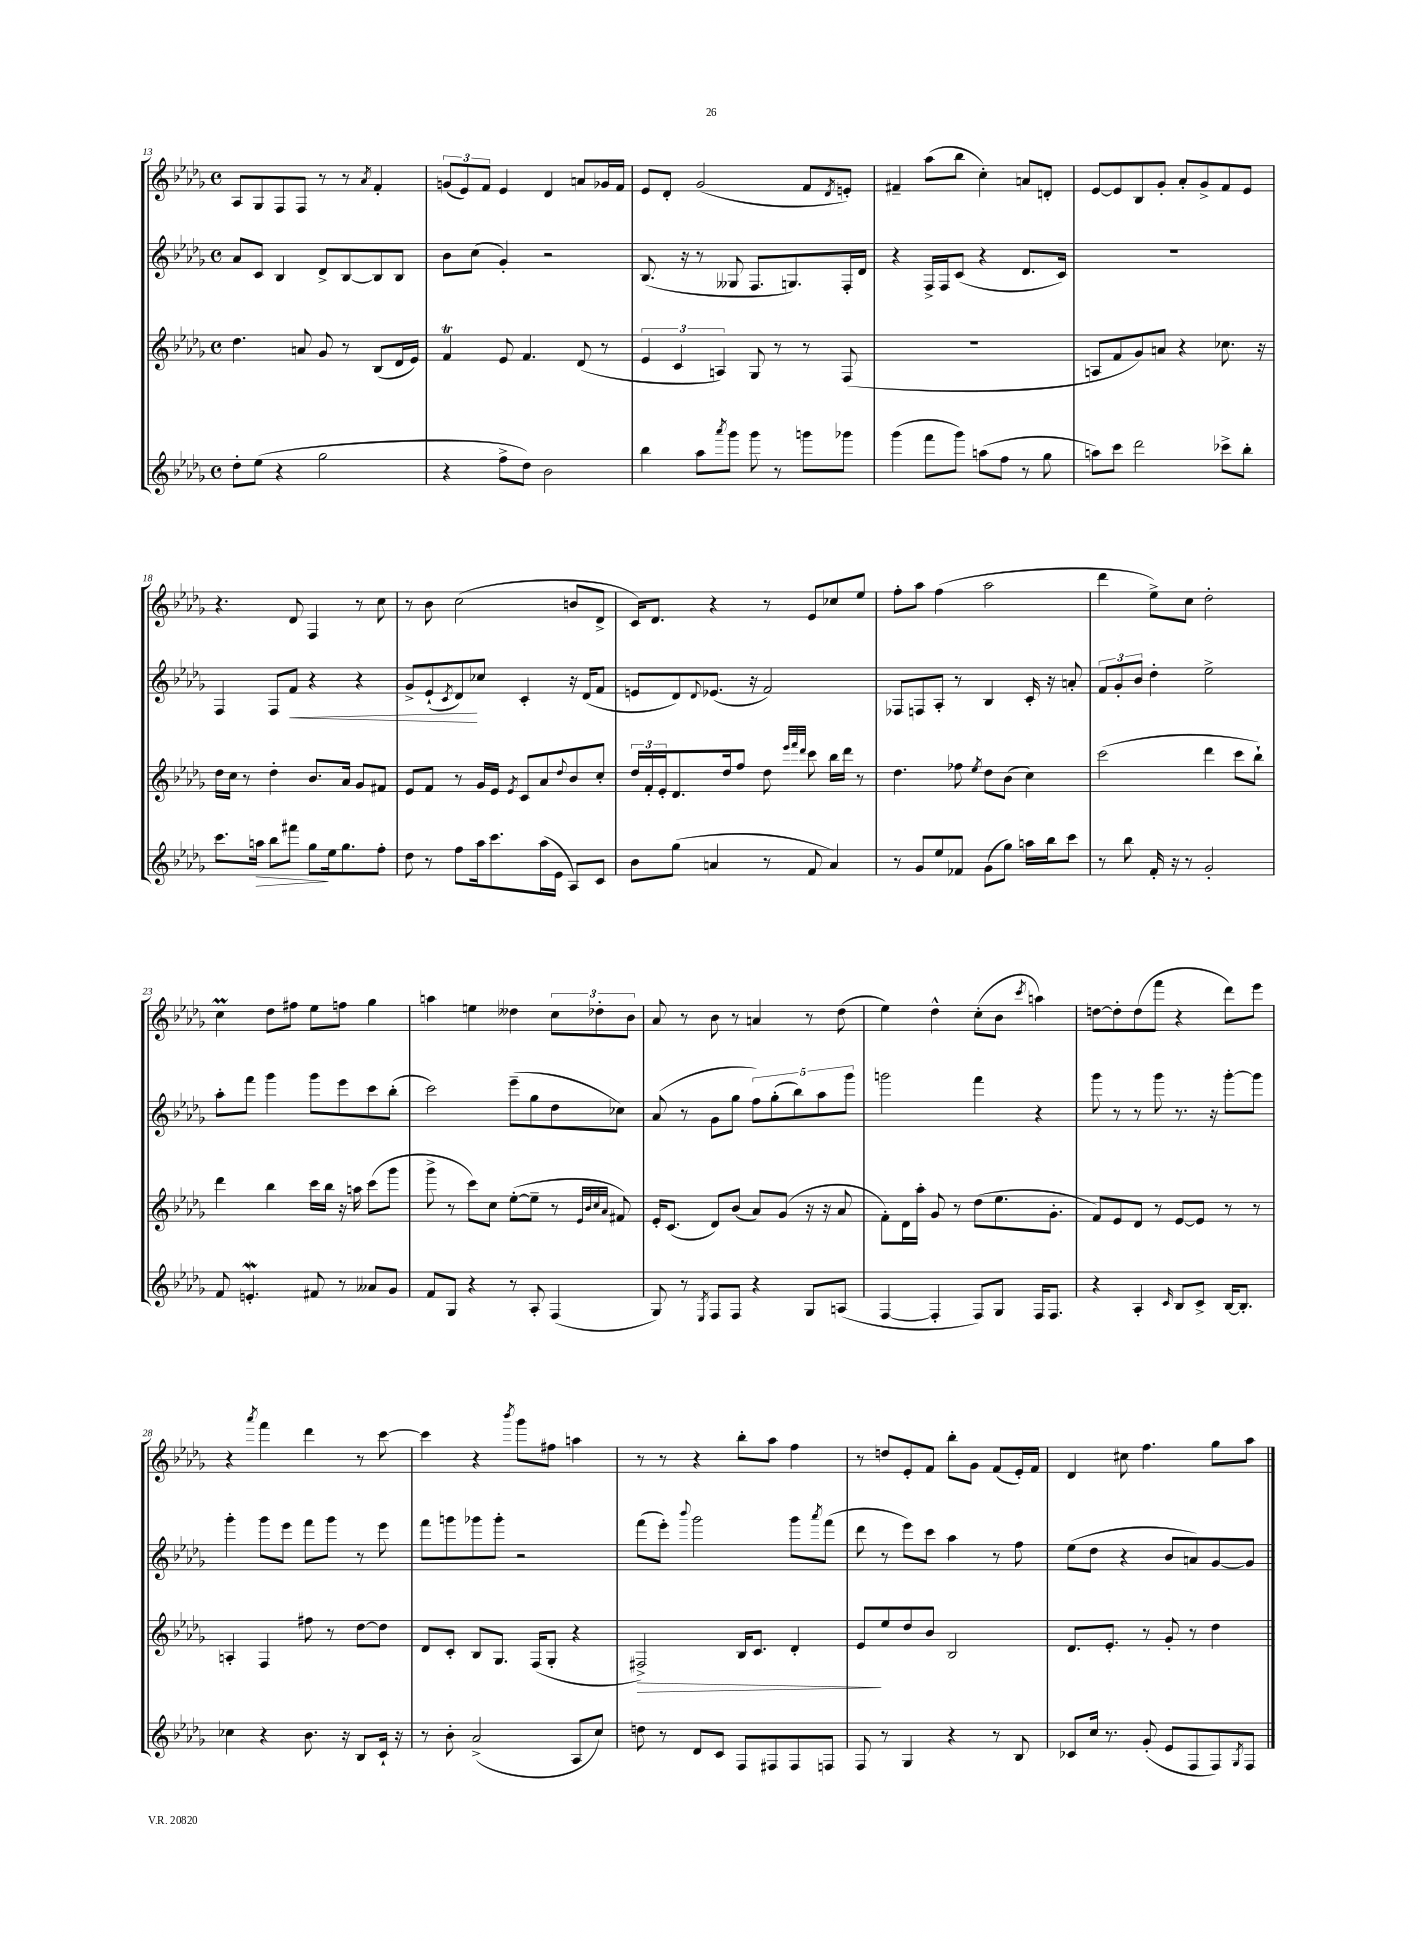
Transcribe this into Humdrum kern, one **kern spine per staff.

**kern	**dynam	**kern	**dynam	**kern	**dynam	**kern
*part4	*part4	*part3	*part3	*part2	*part2	*part1
*staff4	*staff4	*staff3	*staff3	*staff2	*staff2	*staff1
*clefG2	*	*clefG2	*	*clefG2	*	*clefG2
*k[b-e-a-d-g-]	*	*k[b-e-a-d-g-]	*	*k[b-e-a-d-g-]	*	*k[b-e-a-d-g-]
*M4/4	*	*M4/4	*	*M4/4	*	*M4/4
*met(c)	*	*met(c)	*	*met(c)	*	*met(c)
=13	=13	=13	=13	=13	=13	=13
8dd-'\L	.	4.dd-\	.	8a-/L	.	8A-/L
(8ee-\J	.	.	.	8c/J	.	8G-/
4r	.	.	.	4B-/	.	8F/
.	.	8an/	.	.	.	8F/J
2gg-\	.	8g-/	.	8d-^/L	.	8r
.	.	8r	.	[8B-/	.	8r
.	.	.	.	.	.	8qa-/
.	.	(8B-/L	.	8B-/]	.	4f'/
.	.	16d-/L	.	8B-/J	.	.
.	.	16e-/JJ)	.	.	.	.
=14	=14	=14	=14	=14	=14	=14
4r	.	4ft/	.	8b-\L	.	(12gn/L
.	.	.	.	.	.	12e-/)
.	.	.	.	(8cc\J	.	.
.	.	.	.	.	.	12f/J
8ff^\L	.	8e-/	.	4g-'/)	.	4e-/
8dd-\J)	.	4.f/	.	.	.	.
2b-\	.	.	.	2r	.	4d-/
.	.	(8d-/	.	.	.	8an/L
.	.	8r	.	.	.	16g-X/L
.	.	.	.	.	.	16f/JJ
=15	=15	=15	=15	=15	=15	=15
4bb-\	.	6e-/	.	(8.B-/	.	8e-/L
.	.	.	.	.	.	8d-'/J
.	.	6c/	.	.	.	.
.	.	.	.	16r	.	.
8aa-\L	.	.	.	8r	.	(2g-/
.	.	6An/)	.	.	.	.
8qaaa-/	.	.	.	.	.	.
8ggg-\J	.	.	.	8G--X/	.	.
8ggg-\	.	8G-/	.	8.F/L	.	.
8r	.	8r	.	.	.	.
.	.	.	.	8.Gn/)	.	.
8gggn\L	.	8r	.	.	.	8f/L
.	.	.	.	.	.	8qd-/
8ggg-X\J	.	(8F/	.	16F'/L	.	8en'/J)
.	.	.	.	16d-/JJ	.	.
=16	=16	=16	=16	=16	=16	=16
(4ggg-\	.	1r	.	4r	.	4f#X~/
8fff\L	.	.	.	16F^/LL	.	(8aa-\L
.	.	.	.	16F/J	.	.
8ggg-\J)	.	.	.	(8c/J	.	8bb-\J
(8aan\L	.	.	.	4r	.	4cc'\)
8ff\J	.	.	.	.	.	.
8r	.	.	.	8.d-/L	.	8an/L
8gg-\	.	.	.	.	.	8dn'/J
.	.	.	.	16c/Jk)	.	.
=17	=17	=17	=17	=17	=17	=17
8aan\L)	.	8An/L	.	1r	.	[8e-/L
8ccc\J	.	8f/	.	.	.	8e-/]
2ddd-\	.	8g-/)	.	.	.	8B-/
.	.	8an/J	.	.	.	8g-'/J
.	.	4r	.	.	.	8a-'/L
.	.	.	.	.	.	8g-^/
8ccc-X^\L	.	8.cc-X\	.	.	.	8f/
8bb-'\J	.	.	.	.	.	8e-/J
.	.	16r	.	.	.	.
!!LO:LB:g=z
=18	=18	=18	=18	=18	=18	=18
8.ccc\L	.	16dd-\LL	.	4F/	.	4.r
.	.	16cc\JJ	.	.	.	.
.	.	8r	.	.	.	.
!	!LO:HP:b	!	!	!	!	!
16aan\Jk	>	.	.	.	.	.
8bb-\L	.	4dd-'\	.	8F/L	.	.
!	!	!	!	!	!LO:HP:b	!
8fff#X\J	.	.	.	8f/J	<	8d-/
8gg-\L	.	8.b-/L	.	4r	.	4F/
16ee-\k	]	.	.	.	.	.
8.gg-\	.	16a-/Jk	.	.	.	.
.	.	8g-/L	.	4r	.	8r
8ff'\J	.	8f#X/J	.	.	.	8cc\
=19	=19	=19	=19	=19	=19	=19
8dd-\	.	8e-/L	.	8g-^/L	.	8r
8r	.	8f/J	.	(8e-`/	.	8b-\
.	.	.	.	8qc/	.	.
8ff\L	.	8r	.	8d-/)	.	(2cc\
16aa-\k	.	16g-/LL	.	8cc-X/J	[	.
8.ccc\	.	16e-/JJ	.	.	.	.
.	.	8qe-/	.	.	.	.
.	.	8c/L	.	4c'/	.	.
(16aa-\L	.	8a-/	.	.	.	.
16e-\JJ	.	.	.	.	.	.
.	.	8qqdd-/	.	.	.	.
8A-/L)	.	8b-/	.	16r	.	8bn/L
.	.	.	.	(16d-/KL	.	.
8c/J	.	8cc'/J	.	8f/J	.	8d-^/J
=20	=20	=20	=20	=20	=20	=20
8b-\L	.	24dd-/LL	.	8en/L	.	16c/KL)
.	.	24f'/	.	.	.	.
.	.	.	.	.	.	8.d-/J
.	.	24e-'/J	.	.	.	.
(8gg-\J	.	8.d-/	.	8d-/)	.	.
.	.	.	.	8qqd-/	.	.
4an/	.	.	.	(8.e-X/J	.	4r
.	.	16dd-/k	.	.	.	.
.	.	8ff/J	.	.	.	.
.	.	.	.	16r	.	.
8r	.	8dd-\	.	2f/)	.	8r
.	.	32qqeee-/LLL	.	.	.	.
.	.	32qqfff/	.	.	.	.
.	.	32qqddd-/JJJ	.	.	.	.
8f/	.	8ccc\	.	.	.	8e-/L
4a/)	.	16bb-\LL	.	.	.	8cc-X/
.	.	16ddd-\JJ	.	.	.	.
.	.	8r	.	.	.	8ee-/J
=21	=21	=21	=21	=21	=21	=21
8r	.	4.dd-\	.	8F-X/L	.	8ff'\L
8g-/L	.	.	.	8Fn/	.	8aa-\J
8ee-/	.	.	.	8A-'/J	.	(4ff\
8f-X/J	.	8ff-X\	.	8r	.	.
.	.	8qee-/	.	.	.	.
(8g-\L	.	8dd-\L	.	4B-/	.	2aa-\
8gg-\J)	.	(8b-\J	.	.	.	.
16aan\LL	.	4cc\)	.	16c'/	.	.
16bb-\J	.	.	.	16r	.	.
8ccc\J	.	.	.	8an'/	.	.
=22	=22	=22	=22	=22	=22	=22
8r	.	(2ccc\	.	12f/L	.	4ddd-\
.	.	.	.	12g-'/	.	.
8bb-\	.	.	.	.	.	.
.	.	.	.	12b-/J	.	.
16f'/	.	.	.	4dd-'\	.	8ee-^\L)
16r	.	.	.	.	.	.
8r	.	.	.	.	.	8cc\J
2g-'/	.	4ddd-\	.	2ee-^\	.	2dd-'\
.	.	8ccc\L	.	.	.	.
.	.	8bb-`\J)	.	.	.	.
!!LO:LB:g=z
=23	=23	=23	=23	=23	=23	=23
8f/	.	4ddd-\	.	8aa-'\L	.	4ccm\
4.enW'/	.	.	.	8fff\J	.	.
.	.	4bb-\	.	4ggg-\	.	8dd-\L
.	.	.	.	.	.	8ff#X\J
8f#X/	.	16ccc\LL	.	8ggg-\L	.	8ee-\L
.	.	16bb-\JJ	.	.	.	.
8r	.	16r	.	8eee-\	.	8ffn\J
.	.	16aan\	.	.	.	.
8a--X/L	.	(8ccc\L	.	8ccc\	.	4gg-\
8g-/J	.	8ggg-\J	.	(8bb-'\J	.	.
=24	=24	=24	=24	=24	=24	=24
8f/L	.	8ggg-^\	.	2ccc\)	.	4aan\
8G-/J	.	8r	.	.	.	.
4r	.	8ccc\L)	.	.	.	4een\
.	.	8cc\J	.	.	.	.
8r	.	([8ee-'\L	.	(8eee-~\L	.	4dd--X\
8A-'/	.	8ee-~\J]	.	8gg-\	.	.
(4F/	.	8r	.	8dd-\	.	12cc\L
.	.	.	.	.	.	12dd-X'\
.	.	32qqe-/LLL	.	.	.	.
.	.	32qqb-/	.	.	.	.
.	.	32qqcc/	.	.	.	.
.	.	32qqa-/JJJ	.	.	.	.
.	.	8f#X/)	.	8cc-X\J)	.	.
.	.	.	.	.	.	12b-\J
=25	=25	=25	=25	=25	=25	=25
8G-/)	.	16e-'/KL	.	(8a-/	.	8a-/
.	.	(8.c/J	.	.	.	.
8r	.	.	.	8r	.	8r
8qE-/	.	.	.	.	.	.
8F/L	.	8d-/L)	.	8g-\L	.	8b-\
8F/J	.	(8b-/J	.	8gg-\J	.	8r
4r	.	8a-/L)	.	10ff\L)	.	4an/
.	.	.	.	(10gg-'\	.	.
.	.	(8g-/J	.	.	.	.
.	.	.	.	10bb-\)	.	.
8G-/L	.	16r	.	.	.	8r
.	.	.	.	10aa-\	.	.
.	.	16r	.	.	.	.
(8An/J	.	8a-/	.	.	.	(8dd-\
.	.	.	.	10ggg-\J	.	.
=26	=26	=26	=26	=26	=26	=26
[4F/	.	8f'\L)	.	2gggn\	.	4ee-\)
.	.	16d-\L	.	.	.	.
.	.	16aa-'\JJ	.	.	.	.
4F'/]	.	8g-/	.	.	.	4dd-^^\
.	.	8r	.	.	.	.
8F/L)	.	(8dd-\L	.	4fff\	.	(8cc'\L
8G-/J	.	8.ee-\	.	.	.	8b-\J
.	.	.	.	.	.	8qccc/
16F/KL	.	.	.	4r	.	4aan\)
8.F/J	.	8.g-'\J	.	.	.	.
=27	=27	=27	=27	=27	=27	=27
4r	.	8f/L)	.	8ggg-\	.	[8ddn\L
.	.	8e-/	.	8r	.	8dd'\]
4A-'/	.	8d-/J	.	8r	.	(8dd\
.	.	8r	.	8ggg-\	.	8fff\J
16qqc/	.	.	.	.	.	.
8B-/L	.	[8e-/L	.	8.r	.	4r
8c^/J	.	8e-/J]	.	.	.	.
.	.	.	.	16r	.	.
[16B-/KL	.	8r	.	[8ggg-'\L	.	8ddd-\L)
8.B-'/J]	.	.	.	.	.	.
.	.	8r	.	8ggg-\J]	.	8eee-\J
!!LO:LB:g=z
=28	=28	=28	=28	=28	=28	=28
4cc-X\	.	4An'/	.	4ggg-'\	.	4r
.	.	.	.	.	.	8qaaa-/
4r	.	4F/	.	8ggg-\L	.	4fff\
.	.	.	.	8eee-\J	.	.
8.b-\	.	8ff#X\	.	8fff\L	.	4ddd-\
.	.	8r	.	8ggg-\J	.	.
16r	.	.	.	.	.	.
8B-/L	.	[8dd-\L	.	8r	.	8r
16c`/Jk	.	8dd-\J]	.	8eee-\	.	[8ccc\
16r	.	.	.	.	.	.
=29	=29	=29	=29	=29	=29	=29
8r	.	8d-/L	.	8fff\L	.	4ccc\]
8b-'\	.	8c'/J	.	8gggn\	.	.
(2a-^/	.	8B-/L	.	8ggg-X\	.	4r
.	.	8.G-/J	.	8ggg-'\J	.	.
.	.	.	.	.	.	8qbbb-/
.	.	.	.	2r	.	8ggg-\L
.	.	(16F/KL	.	.	.	.
.	.	8G-'/J	.	.	.	8ff#X\J
8A-/L	.	4r	.	.	.	4aan\
8cc/J)	.	.	.	.	.	.
=30	=30	=30	=30	=30	=30	=30
!	!	!	!LO:HP:b	!	!	!
8ddn\	.	2F#X^/)	>	(8fff\L	.	8r
8r	.	.	.	8eee-'\J)	.	8r
.	.	.	.	8qqbbb-/	.	.
8d-/L	.	.	.	2ggg-\	.	4r
8c/J	.	.	.	.	.	.
8F/L	.	16B-/KL	.	.	.	8bb-'\L
.	.	8.c/J	.	.	.	.
8F#X/	.	.	.	.	.	8aa-\J
8F#/	.	4d-'/	.	8ggg-\L	.	4ff\
.	.	.	.	8qaaa-/	.	.
8Fn/J	.	.	.	(8fff\J	.	.
=31	=31	=31	=31	=31	=31	=31
8F/	.	8e-/L	.	8ddd-\	.	8r
8r	.	8ee-/	]	8r	.	8ddn/L
4G-/	.	8dd-/	.	8eee-\L)	.	8e-'/
.	.	8b-/J	.	8ccc\J	.	8f/J
4r	.	2B-/	.	4aa-\	.	8bb-'\L
.	.	.	.	.	.	8g-\J
8r	.	.	.	8r	.	(8f/L
8B-/	.	.	.	8ff\	.	16e-'/L)
.	.	.	.	.	.	16f/JJ
=32	=32	=32	=32	=32	=32	=32
8c-X/L	.	8.d-/L	.	(8ee-\L	.	4d-/
16cc/Jk	.	.	.	8dd-\J	.	.
8.r	.	8.e-'/J	.	.	.	.
.	.	.	.	4r	.	8cc#X\
(8g-'/	.	8r	.	.	.	4.ff\
8e-/L	.	8g-'/	.	8b-/L	.	.
8F/	.	8r	.	8an/)	.	.
8F/)	.	4dd-\	.	[8g-/	.	8gg-\L
8qG-/	.	.	.	.	.	.
8F/J	.	.	.	8g-/J]	.	8aa-\J
==	==	==	==	==	==	==
*-	*-	*-	*-	*-	*-	*-
